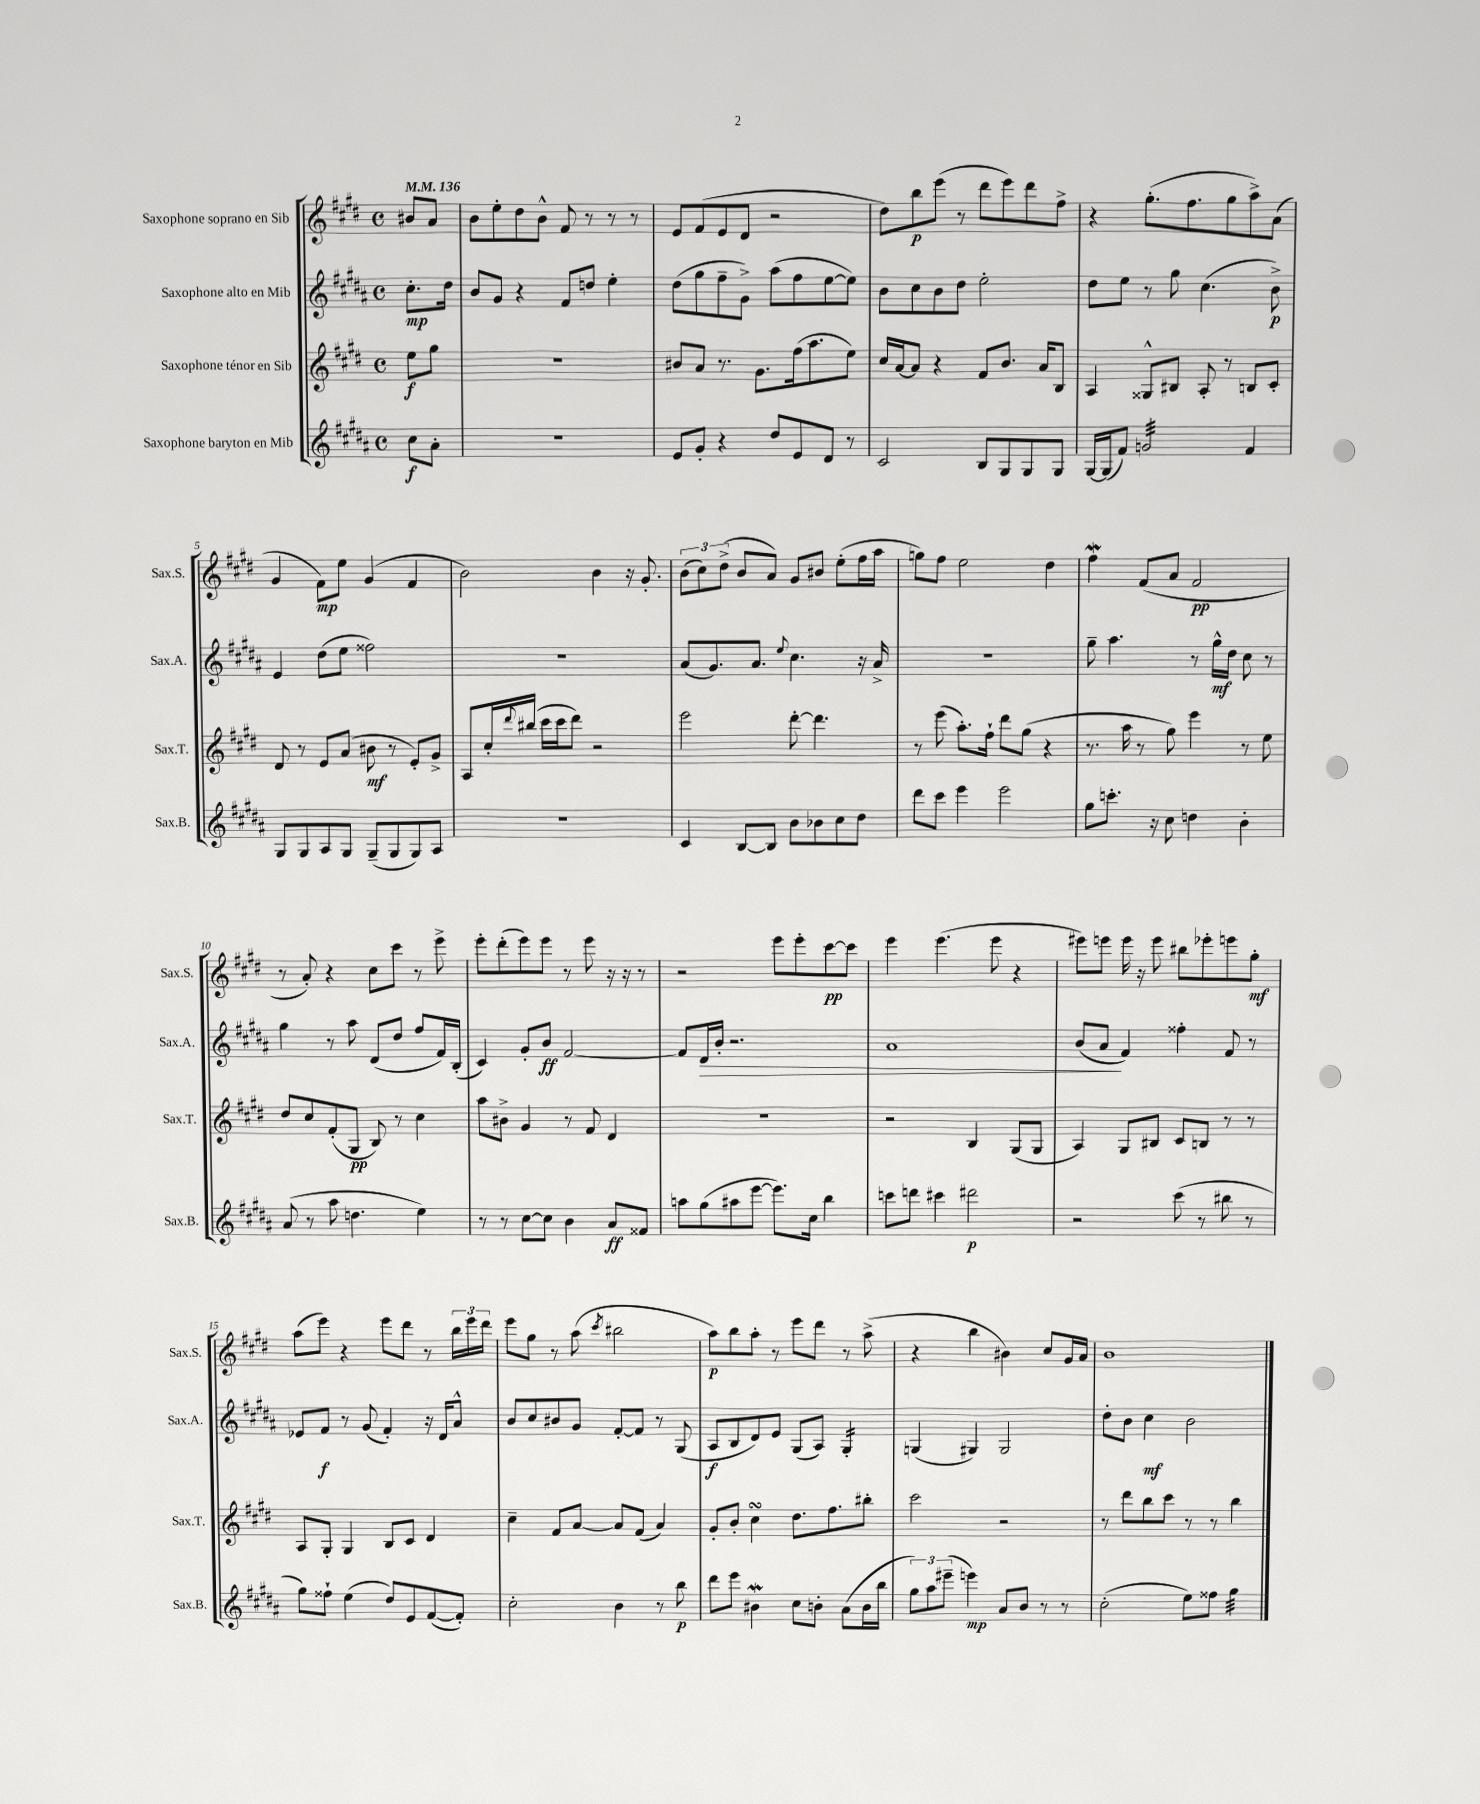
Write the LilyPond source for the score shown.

<<
\new StaffGroup <<
\new Staff = "s0" \with { instrumentName = "Saxophone soprano en Sib" shortInstrumentName = "Sax.S." } {
    \clef treble \key e \major \defaultTimeSignature \time 4/4 \partial 4 \tempo 4 = 136
    bis'8 a'8 |
    b'8 e''8-. dis''8 b'8-^ fis'8 r8 r8 r8 |
    e'8 fis'8( e'8 dis'8 r2 |
    dis''8) b''8\p e'''8( r8 dis'''8 e'''8) dis'''8 fis''8-> |
    r4 gis''8.-.( fis''8. gis''8 a''8->) a'8( |
    gis'4 fis'8\mp) e''8 gis'4( fis'4 |
    b'2) b'4 r16 gis'8.-. |
    \tuplet 3/2 { b'8( cis''8) dis''8->( } b'8 a'8) gis'8 bis'8 e''8-.( fis''16 a''16 |
    g''8) fis''8 e''2 dis''4 |
    fis''4\mordent fis'8( a'8 fis'2\pp |
    r8 a'8-.) r4 cis''8 cis'''8 r8 e'''8-> |
    e'''8-. dis'''8-.( e'''8) e'''8 r8 e'''8 r16 r16 r8 |
    r2 e'''8 e'''8-. cis'''8~\pp cis'''8 |
    e'''4 e'''4.( e'''8 r4 |
    eis'''8) e'''8 e'''16 r16 e'''8 bis''8 ees'''8-. e'''8 gis''8-.\mf |
    a''8( e'''8) r4 e'''8 dis'''8 r8 \tuplet 3/2 { b''16 e'''16 dis'''16 } |
    e'''8 gis''8 r8 a''8( \acciaccatura { cis'''8 } bis''2 |
    a''8\p) b''8 a''8-. r8 e'''8 dis'''8 r8 a''8->( |
    r4 b''4 bis'4) cis''8 gis'16 a'16 |
    b'1 \bar "|." |
}
\new Staff = "s1" \with { instrumentName = "Saxophone alto en Mib" shortInstrumentName = "Sax.A." } {
    \clef treble \key b \major \defaultTimeSignature \time 4/4 \partial 4
    cis''8.-.\mp dis''16 |
    b'8 gis'8 r4 fis'8 d''8 e''4-. |
    dis''8( gis''8 fis''8-- gis'8->) ais''8( fis''8 e''8~ e''8) |
    b'8 cis''8 b'8 dis''8 e''2-. |
    dis''8 e''8 r8 gis''8 cis''4.( b'8->\p) |
    e'4 dis''8( e''8 fisis''2) |
    R1 |
    ais'8( gis'8.) ais'8. \appoggiatura { e''8 } cis''4. r16 ais'16-> |
    R1 |
    gis''8-- ais''4. r8 gis''16-^\mf dis''16 cis''8 r8 |
    gis''4 r8 ais''8 dis'8( dis''8 fis''8 fis'16) b16-.( |
    cis'4) gis'8-. b'8\ff fis'2~ |
    fis'8 dis'16\> b'16-. r2. |
    ais'1 |
    b'8( ais'8\! fis'4) fisis''4-. fis'8 r8 |
    ees'8 fis'8\f r8 gis'8( fis'4-.) r16 dis'16 ais'8-^ |
    b'8 cis''8 bis'8 gis'8 fis'8~-. fis'8 r8 gis8( |
    ais8\f b8 dis'8) e'8 gis8( ais8) gis4:16-. |
    g4( gis4) gis2 |
    dis''8-. b'8 cis''4\mf b'2 \bar "|." |
}
\new Staff = "s2" \with { instrumentName = "Saxophone ténor en Sib" shortInstrumentName = "Sax.T." } {
    \clef treble \key e \major \defaultTimeSignature \time 4/4 \partial 4
    e''8\f gis''8 |
    R1 |
    bis'8 a'8 r8. gis'8. fis''16( a''8. e''8) |
    cis''16 a'16~ a'8 r4 fis'8 b'8. a'16 b8 |
    a4 gisis8-^ bis8 a8-. r8 b8 cis'8-. |
    dis'8 r8 e'8 a'8( bis'8\mf r8 e'8-.) gis'8-> |
    a8 cis''16-. \appoggiatura { dis'''8 } bis''16( cis'''16 cis'''16 dis'''8) r2 |
    e'''2 dis'''8~-. dis'''4. |
    r8 e'''8( a''8.-.) fis''16-! dis'''8 gis''8( r4 |
    r8. a''16 r8 gis''8) e'''4 r8 e''8 |
    dis''8 cis''8 fis'8-.( gis8\pp b8) r8 cis''4 |
    a''8 bis'8-> gis'4 r8 fis'8 dis'4 |
    R1 |
    r2 b4 gis8( gis8 |
    a4) gis8 bis8 cis'8 b8 r8 r8 |
    a8 gis8-. gis4 b8 cis'8 dis'4 |
    cis''4-- fis'8 a'8~ a'8 fis'8( a'4) |
    gis'8-. b'8-. cis''4\turn dis''8. fis''8. bis''8-. |
    cis'''2 r2 |
    r8 dis'''8 b''8 cis'''8 r8 r8 b''4 \bar "|." |
}
\new Staff = "s3" \with { instrumentName = "Saxophone baryton en Mib" shortInstrumentName = "Sax.B." } {
    \clef treble \key b \major \defaultTimeSignature \time 4/4 \partial 4
    cis''8\f ais'8-. |
    R1 |
    e'8 gis'8-. r4 dis''8 e'8 dis'8 r8 |
    cis'2 b8 gis8 gis8 gis8 |
    gis16~ gis16( fis'8) g'2:32 fis'4 |
    gis8 gis8 ais8 gis8 gis8--( gis8 gis8) ais8 |
    R1 |
    cis'4 b8~ b8 b'8 bes'8 cis''8 dis''8 |
    dis'''8 cis'''8 e'''4 e'''2 |
    gis''8 c'''8.-. r16 cis''8 d''4 b'4-. |
    ais'8( r8 ais''8 d''4. e''4) |
    r8 r8 cis''8~ cis''8 b'4 ais'8\ff fisis'8 |
    a''8 gis''8( ais''8 e'''8~ e'''8.) cis''16 b''4 |
    c'''8 d'''8 cis'''4 dis'''2\p |
    r2 cis'''8( r8 bis''8 r8 |
    gis''8) fisis''8-! e''4( dis''8) e'8 fis'8~( fis'8-.) |
    cis''2-. b'4 r8 b''8\p |
    dis'''8 e'''8 bis'4\mordent cis''8 b'8-. ais'8( b'16 b''16 |
    \tuplet 3/2 { gis''8) ais''8 eis'''8--( } e'''4\mp) ais'8 b'8 r8 r8 |
    cis''2-.( e''8) fisis''8 gis''4:32 \bar "|." |
}
>>
>>
